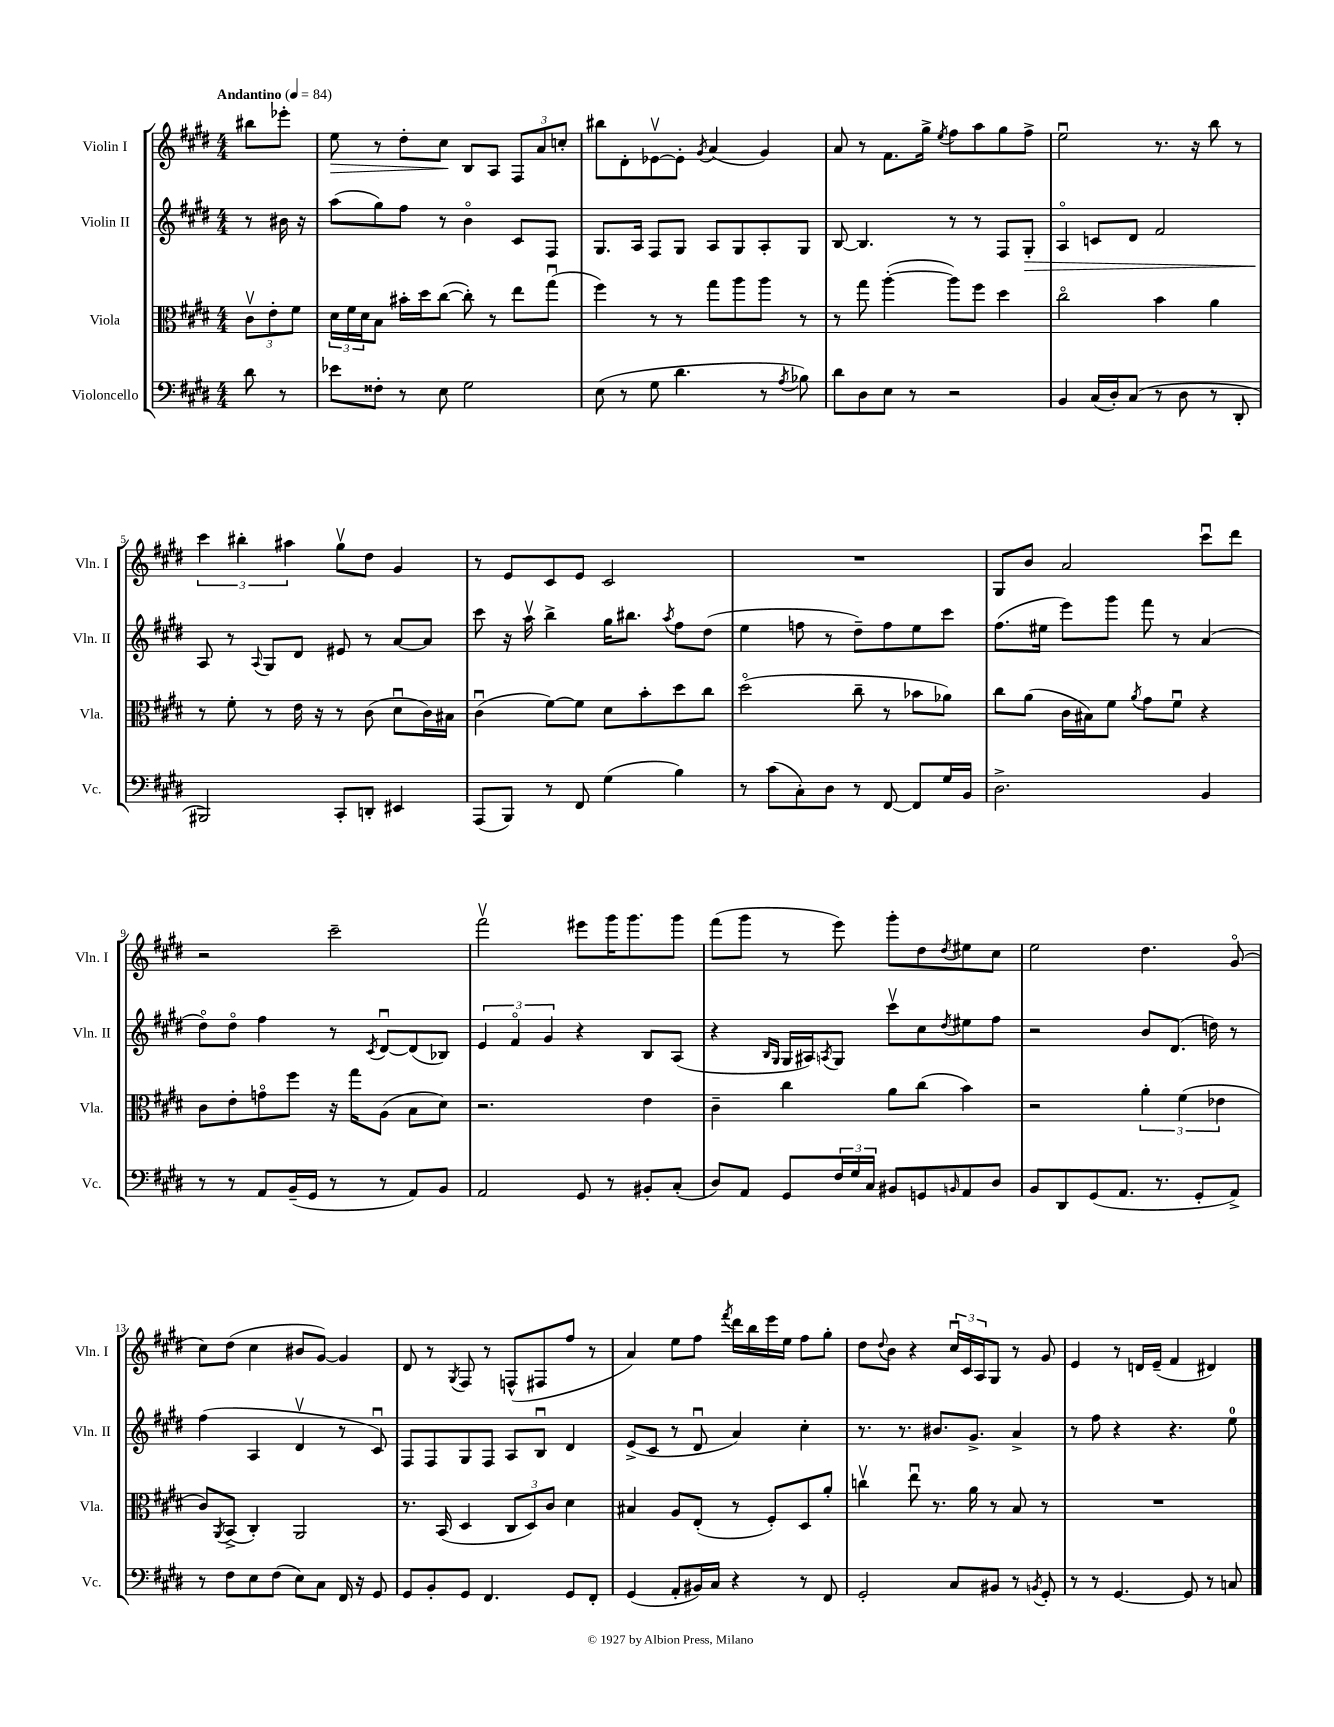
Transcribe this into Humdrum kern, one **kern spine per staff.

**kern	**kern	**kern	**kern
*staff4	*staff3	*staff2	*staff1
*clefF4	*clefC3	*clefG2	*clefG2
*k[f#c#g#d#]	*k[f#c#g#d#]	*k[f#c#g#d#]	*k[f#c#g#d#]
*M4/4	*M4/4	*M4/4	*M4/4
*MM84	*MM84	*MM84	*MM84
8d#\	12c#v\L	8r	8bb#\L
.	12e'\	.	.
8r	.	16b#\	8eee-'\J
.	12f#\J	.	.
.	.	16r	.
=	=	=	=
8e-\L	24d#\LL	(8aa\L	8ee\
.	24f#\	.	.
.	24d#\J	.	.
8F##'\J	8B\J	8gg#\)	8r
8r	16b#'\LL	8ff#\J	8dd#'\L
.	16dd#\J	.	.
8E\	([8cc#\J	8r	8cc#\J
2G#\	8cc#'\])	4bo\	8B/L
.	8r	.	8A/J
.	8ee\L	8c#/L	12F#/L
.	.	.	12a/
.	(8gg#u\J	8F#/J	.
.	.	.	12cc'/J
=	=	=	=
(8E\	4ff#\)	8.G#/L	8bb#\L
8r	.	.	8d#'\
.	.	16A/Jk	.
8G#\	8r	8F#/L	[8e-v\
4.d#\	8r	8G#/J	8e-'\]J
.	.	.	8qg#/
.	8gg#\L	8A/L	(4a/
.	8aa\	8G#/	.
8r	8aa\J	8A'/	4g#/)
8qA/	.	.	.
8B-\)	8r	8G#/J	.
=	=	=	=
8d#\L	8r	[8B/	8a/
8D#\	8gg#\	4.B/]	8r
8E\J	([4aa'\	.	8.f#\L
8r	.	.	.
.	.	.	16gg#^\Jk
.	.	.	8qee/
2r	8aa\]L)	8r	8ff#\L
.	8ff#\J	8r	8aa\
.	4dd#\	8F#/L	8gg#\
.	.	8G#'/J	8ff#^\J
=	=	=	=
4BB/	2cc#o\	4Ao/	2eeu\
(16C#/LL	.	8c/L	.
16D#'/J)	.	.	.
(8C#/J	.	8d#/J	.
8r	4b\	2f#/	8.r
8D#\	.	.	.
.	.	.	16r
8r	4a\	.	8bb\
8DD#'/	.	.	8r
=	=	=	=
2BBB#/)	8r	8A/	6ccc#\
.	8f#'\	8r	.
.	.	.	6bb#'\
.	.	8qqA/	.
.	8r	8G#/L	.
.	.	.	6aa#\
.	16e\	8d#/J	.
.	16r	.	.
8CC#'/L	8r	8e#/	8gg#v\L
8DD'/J	(8c#\	8r	8dd#\J
4EE#/	8d#u\L	[8a/L	4g#/
.	16c#\L)	8a/]J	.
.	16B#\JJ	.	.
=	=	=	=
(8AAA/L	(4c#u\	8ccc#\	8r
8BBB/J)	.	16r	8e/L
.	.	16aav\	.
8r	[8f#\L)	4bb^\	8c#/
8FF#/	8f#\]J	.	8e/J
(4G#\	8d#\L	16gg#\LK	2c#/
.	.	8.bb#\J	.
.	8b'\	.	.
.	.	8qaa/	.
4B\)	8dd#\	8ff#\L	.
.	8cc#\J	(8dd#\J	.
=	=	=	=
8r	(2dd#o\	4ee\	1r
(8c#\L	.	.	.
8C#'\)	.	8ff\	.
8D#\J	.	8r	.
8r	8cc#~\	8dd#~\L)	.
[8FF#/	8r	8ff\	.
8FF#/]L	8b-\L	8ee\	.
16G#/L	8a-\J)	8ccc#\J	.
16BB/JJ	.	.	.
=	=	=	=
2.D#^\	8cc#\L	(8.ff#\L	8G#/L
.	(8a\J	.	8b/J
.	.	16ee#\Jk	.
.	16c#\LL	8eee\L)	2a/
.	16B#\J)	.	.
.	8f#\J	8ggg#\J	.
.	8qa/	.	.
.	8g#\L	8fff#\	.
.	8f#u\J	8r	.
4BB/	4r	(4a/	8ccc#u\L
.	.	.	8ddd#\J
=	=	=	=
8r	8c#\L	8dd#o\L)	2r
8r	8e'\	8dd#o\J	.
8AA/L	8go\	4ff#\	.
(16BB~/L	8ff#\J	.	.
16GG#/JJ	.	.	.
8r	16r	8r	2ccc#~\
.	16gg#\LK	.	.
.	.	8qc#/	.
8r	(8A\J	[8d#u/L	.
8AA/L)	8B\L	(8d#/]	.
8BB/J	8d#\J)	8B-/J)	.
=	=	=	=
2AA/	2.r	6e/	2fff#v\
.	.	6f#o/	.
.	.	6g#/	.
8GG#/	.	4r	8eee#\L
8r	.	.	16ggg#\K
.	.	.	8.ggg#\
8BB#'/L	4e\	8B/L	.
(8C#'/J	.	(8A/J	8ggg#\J
=	=	=	=
8D#/L)	4c#~\	4r	(8fff#\L
8AA/J	.	.	8ggg#\J
.	.	16qqB/LL	.
.	.	16qqG#/JJ	.
8GG#/L	4cc#\	16G#/LL	8r
.	.	16A#/J)	.
.	.	8qA/	.
24F#/L	.	8G#/J	8eee\)
24G#/	.	.	.
24C#/JJ	.	.	.
8BB#/L	8a\L	8ccc#v\L	8ggg#'\L
8GG/	(8cc#\J	8cc#\	8dd#\
16qqBB/	.	8qdd#/	8qdd#/
8AA/	4b\)	8ee#\	8ee#\
8D#/J	.	8ff#\J	8cc#\J
=	=	=	=
8BB/L	2r	2r	2ee\
8DD#/	.	.	.
(8GG#/	.	.	.
8.AA/J	.	.	.
.	6a'\	8b/L	4.dd#\
8.r	.	.	.
.	.	(8.d#/J	.
.	(6f#\	.	.
8GG#'/L	.	.	.
.	.	16dd\)	.
.	6e-\	.	.
8AA^/J)	.	8r	(8g#o/
=	=	=	=
8r	8c#/L)	(4ff#\	8cc#\L)
.	8qAA/	.	.
8F#\L	(8BB^/J	.	(8dd#\J
8E\	4C#'/)	4A/	4cc#\
(8F#\J	.	.	.
8E\L)	2AA/	4d#v/	8b#/L
8C#\J	.	.	[8g#/J)
16FF#/	.	8r	4g#/]
16r	.	.	.
8GG#/	.	8c#u/)	.
=	=	=	=
8GG#/L	8.r	8F#/L	8d#/
8BB'/	.	8F#/	8r
.	(16BB/	.	.
.	.	.	8qG#/
8GG#/J	4D#/	8G#/	8F#/
4.FF#/	.	8F#/J	8r
.	12C#/L	8A/L	(8F^^/L
.	12D#/)	.	.
.	.	8Bu/J	8F#/
.	12c#/J	.	.
8GG#/L	4d#\	4d#/	8ff#/J
8FF#'/J	.	.	8r
=	=	=	=
(4GG#/	4B#/	(8e^/L	4a/)
.	.	8c#/J	.
8AA'/L	8A/L	8r	8ee\L
16BB#/L)	(8E'/J	8d#u/	8ff#\J
16C#/JJ	.	.	.
.	.	.	8qfff#/
4r	8r	4a/)	16ddd#\LL
.	.	.	16bb\
.	8F#'/L)	.	16eee\
.	.	.	16ee\JJ
8r	8D#/	4cc#'\	8ff#\L
8FF#/	8a'/J	.	8gg#'\J
=	=	=	=
2GG#'/	4ccv\	8.r	8dd#\L
.	.	.	8qqdd#/
.	.	.	8b\J
.	.	8.r	.
.	8eeu\	.	4r
.	8.r	8.b#/L	.
8C#/L	.	.	24cc#u/LL
.	.	.	24c#/
.	16a\	8.g#^/J	.
.	.	.	24A/J
8BB#/J	8r	.	8G#/J
8r	8B/	4a^/	8r
8qBB/	.	.	.
8GG#'/	8r	.	8g#/
=	=	=	=
8r	1r	8r	4e/
8r	.	8ff#\	.
[4.GG#/	.	4r	8r
.	.	.	16d/LL
.	.	.	(16e~/JJ
.	.	4.r	4f#/
8GG#/]	.	.	.
8r	.	.	4d#/)
8C/	.	8ee\	.
==	==	==	==
*-	*-	*-	*-
